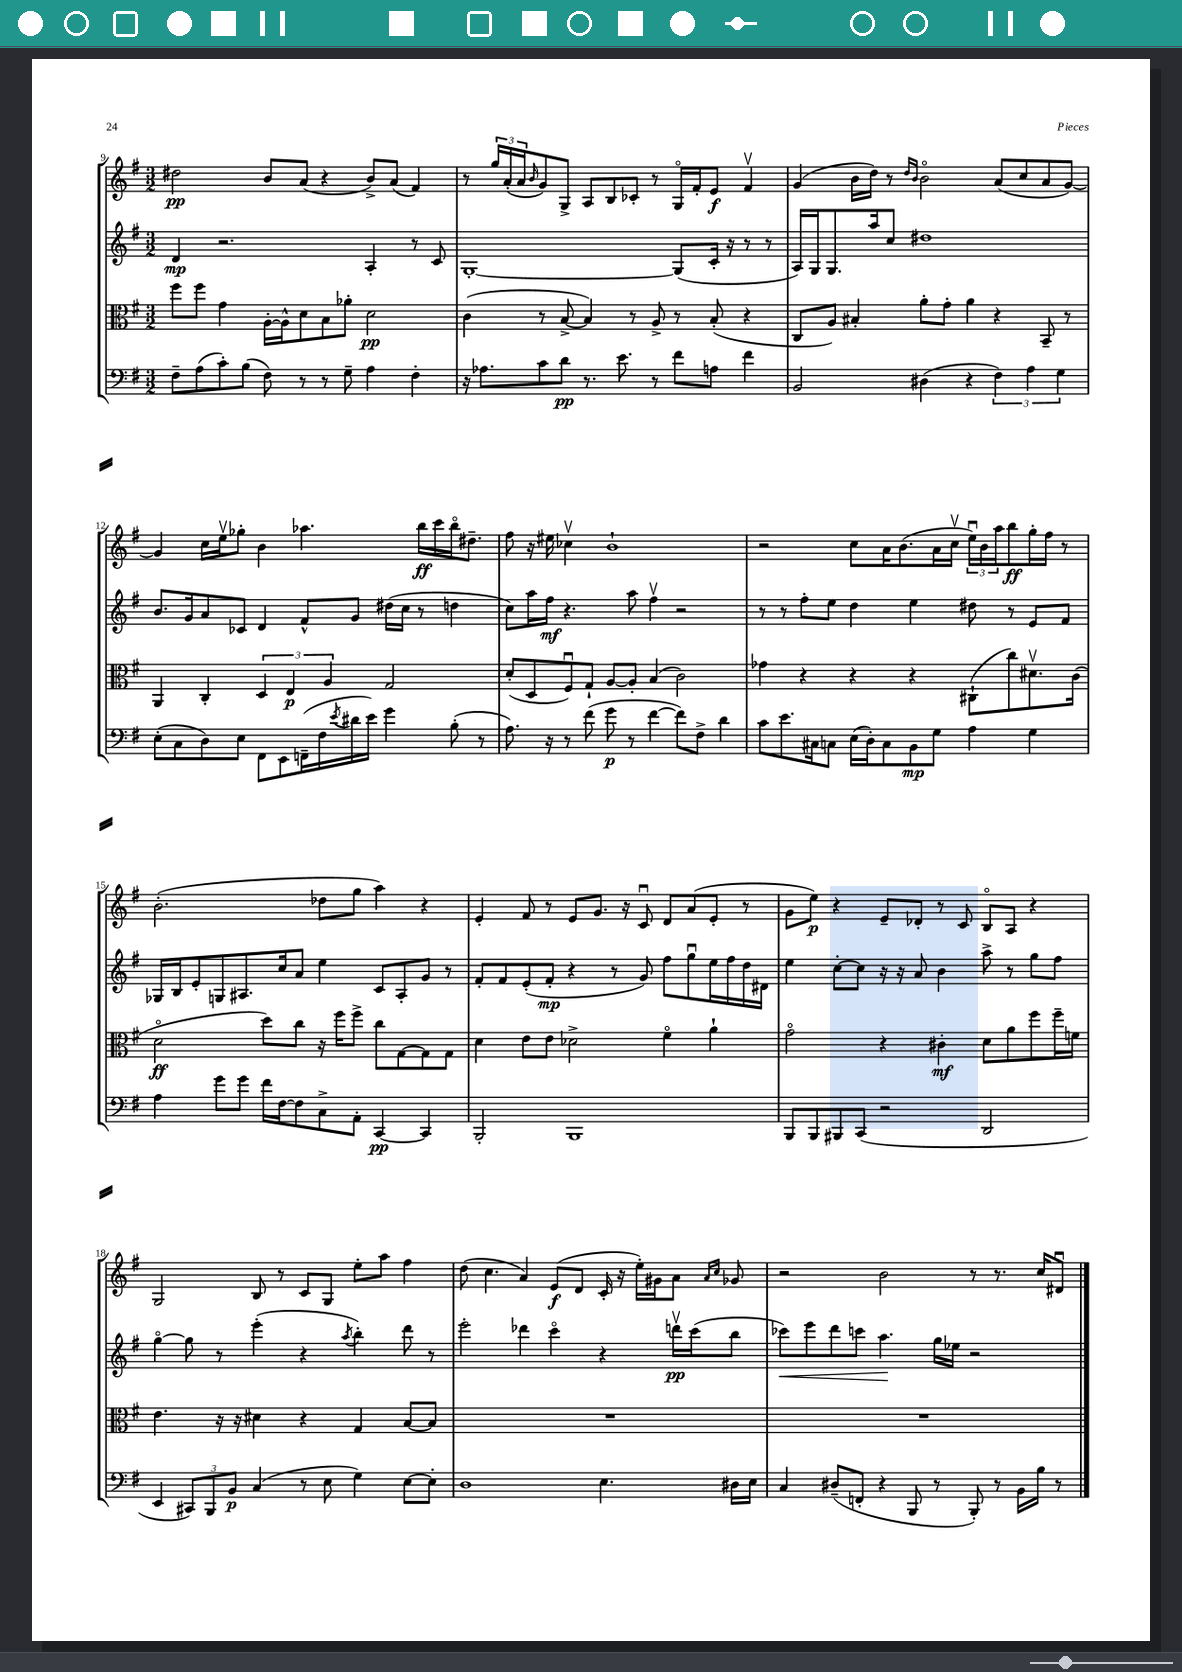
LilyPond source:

<<
\new StaffGroup <<
\new Staff = "s0" {
    \clef treble \key g \major \numericTimeSignature \time 3/2
    dis''2\pp b'8 a'8( r4 b'8->) a'8( fis'4) |
    r8 \tuplet 3/2 { g''16 a'16-.( a'16 } \grace { b'16 } g'8) g8-> a8 b8 ces'8-. r8 g16\flageolet fis'16-. e'8\f fis'4\upbow |
    g'4( b'16 d''16) r8 \grace { d''16 b'16 } b'2\flageolet a'8( c''8 a'8 g'8~) |
    g'4 c''16 e''16\upbow ges''8-. b'4 aes''4. b''16\ff c'''16 b''16\flageolet dis''8.-- |
    fis''8 r16 eis''16 ces''4\upbow b'1-! |
    r2 c''8 a'16 b'8.( a'16 c''16\upbow \tuplet 3/2 { e''16\downbow) b'16 a''16 } b''8\ff g''16-. fis''16 r8 |
    b'2.-.( des''8 g''8 a''4) r4 |
    e'4-. fis'8 r8 e'8 g'8. r16 c'8\downbow d'8 a'8( e'8-. r8 |
    g'8 e''8\p) r4 e'8-- des'8-. r8 c'8 b8\flageolet a8 r4 |
    g2 b8 r8 c'8 g8 e''8-. a''8 fis''4 |
    d''8( c''4. a'4) e'8\f( d'8 c'16-. r16 e''16-.) gis'16 a'8 \grace { a'16 c''16 } ges'8 |
    r2 b'2 r8 r8. c''16 dis'8\downbow \bar "|." |
}
\new Staff = "s1" {
    \clef treble \key g \major \numericTimeSignature \time 3/2
    d'4\mp r2. a4-. r8 c'8 |
    g1~-. g8( c'16-. r16 r8 r8 |
    a16) g16 g8. a''16 c''8 dis''1 |
    b'8. g'16 a'8 ces'8 d'4 fis'8-^ g'8 dis''16( c''16 r8 d''4 |
    c''8) a''16 fis''16\mf r4. a''8 fis''4\upbow r2 |
    r8 r8 fis''8-. e''8 d''4 e''4 dis''8 r8 e'8 fis'8 |
    ges16 b16 e'8-. g8 ais8. c''16 a'8 e''4 c'8 ais8-. g'8 r8 |
    fis'8-. fis'8 e'8-.( fis'8-.\mp r4 r8 g'8) fis''8 g''8\downbow e''16 fis''16 d''16 dis'16 |
    e''4 c''8~-. c''8 r16 r16 a'8 b'4 a''8-> r8 g''8 fis''8 |
    g''4~\flageolet g''8 r8 e'''4-.( r4 \acciaccatura { a''8 } b''4-.) d'''8 r8 |
    e'''2-. des'''4 c'''4\flageolet r4 d'''16\upbow\pp c'''16( b''8 |
    ces'''8\<) e'''8 d'''8 c'''8 a''4.\! g''16 ees''16 r2 \bar "|." |
}
\new Staff = "s2" {
    \clef alto \key g \major \numericTimeSignature \time 3/2
    fis''8 fis''8 g'4 a16~-. a16-^ d'8 b8 aes'8-. d'2\pp |
    c'4( r8 b8~-> b4) r8 a8-> r8 b8-.( r4 |
    c8 a8) bis4-. a'8-. g'8-. a'4 r4 b,8-- r8 |
    a,4 c4-. \tuplet 3/2 { d4 e4\p a4 } g2 |
    d'8-.( d8 fis8\downbow) g8-! a8~ a8-. b4( c'2) |
    ges'4 r4 r4 r4 cis8-!( c''8) dis'8.\upbow c'16( |
    d'2\flageolet\ff d''8) c''8 r16 fis''16 fis''8-> c''8 g8~ g8 g8 |
    d'4 e'8 e'8 des'2-> fis'4\flageolet a'4-! |
    g'2\flageolet r4 cis'4-.\mf d'8 a'8 fis''8 fis''16-- f'16 |
    e'4. r16 r16 dis'4 r4 g4 b8~ b8 |
    R1. |
    R1. \bar "|." |
}
\new Staff = "s3" {
    \clef bass \key g \major \numericTimeSignature \time 3/2
    fis8-- a8( c'8-.) b8( fis8) r8 r8 g8-- a4 fis4-. |
    r16 aes8. c'8 d'8\pp r8. e'8. r8 fis'8 a8 fis'4 |
    b,2 dis4( r4 \tuplet 3/2 { fis4) a4 g4 } |
    e8-.( c8 d8) e8 fis,8 e,8 f,16--( fis16 \acciaccatura { e'8 } dis'16 e'16) g'4 b8-.( r8 |
    a8.) r16 r8 fis'8( g'8\p r8 fis'4~ fis'8) fis8-> d'4 |
    c'8 e'8. cis16 c8 e16( d16-.) c8 b,8\mp g8 a4 g4 |
    a4 g'8 g'8 fis'16 fis16~ fis8 c8-> a,8-. c,4~\pp c,4 |
    b,,2-. b,,1 |
    b,,8 b,,8 bis,,8 c,8( r2 d,2 |
    e,4 \tuplet 3/2 { cis,8) b,,8 b,8\p } c4( r8 e8 g4) e8~ e8-. |
    d1 e4. dis16 e16 |
    c4 dis8--( f,8-. r4 b,,8 r8 b,,8-.) r8 b,16 b16 r8 \bar "|." |
}
>>
>>
\layout { \context { \Score currentBarNumber = #9 } }
